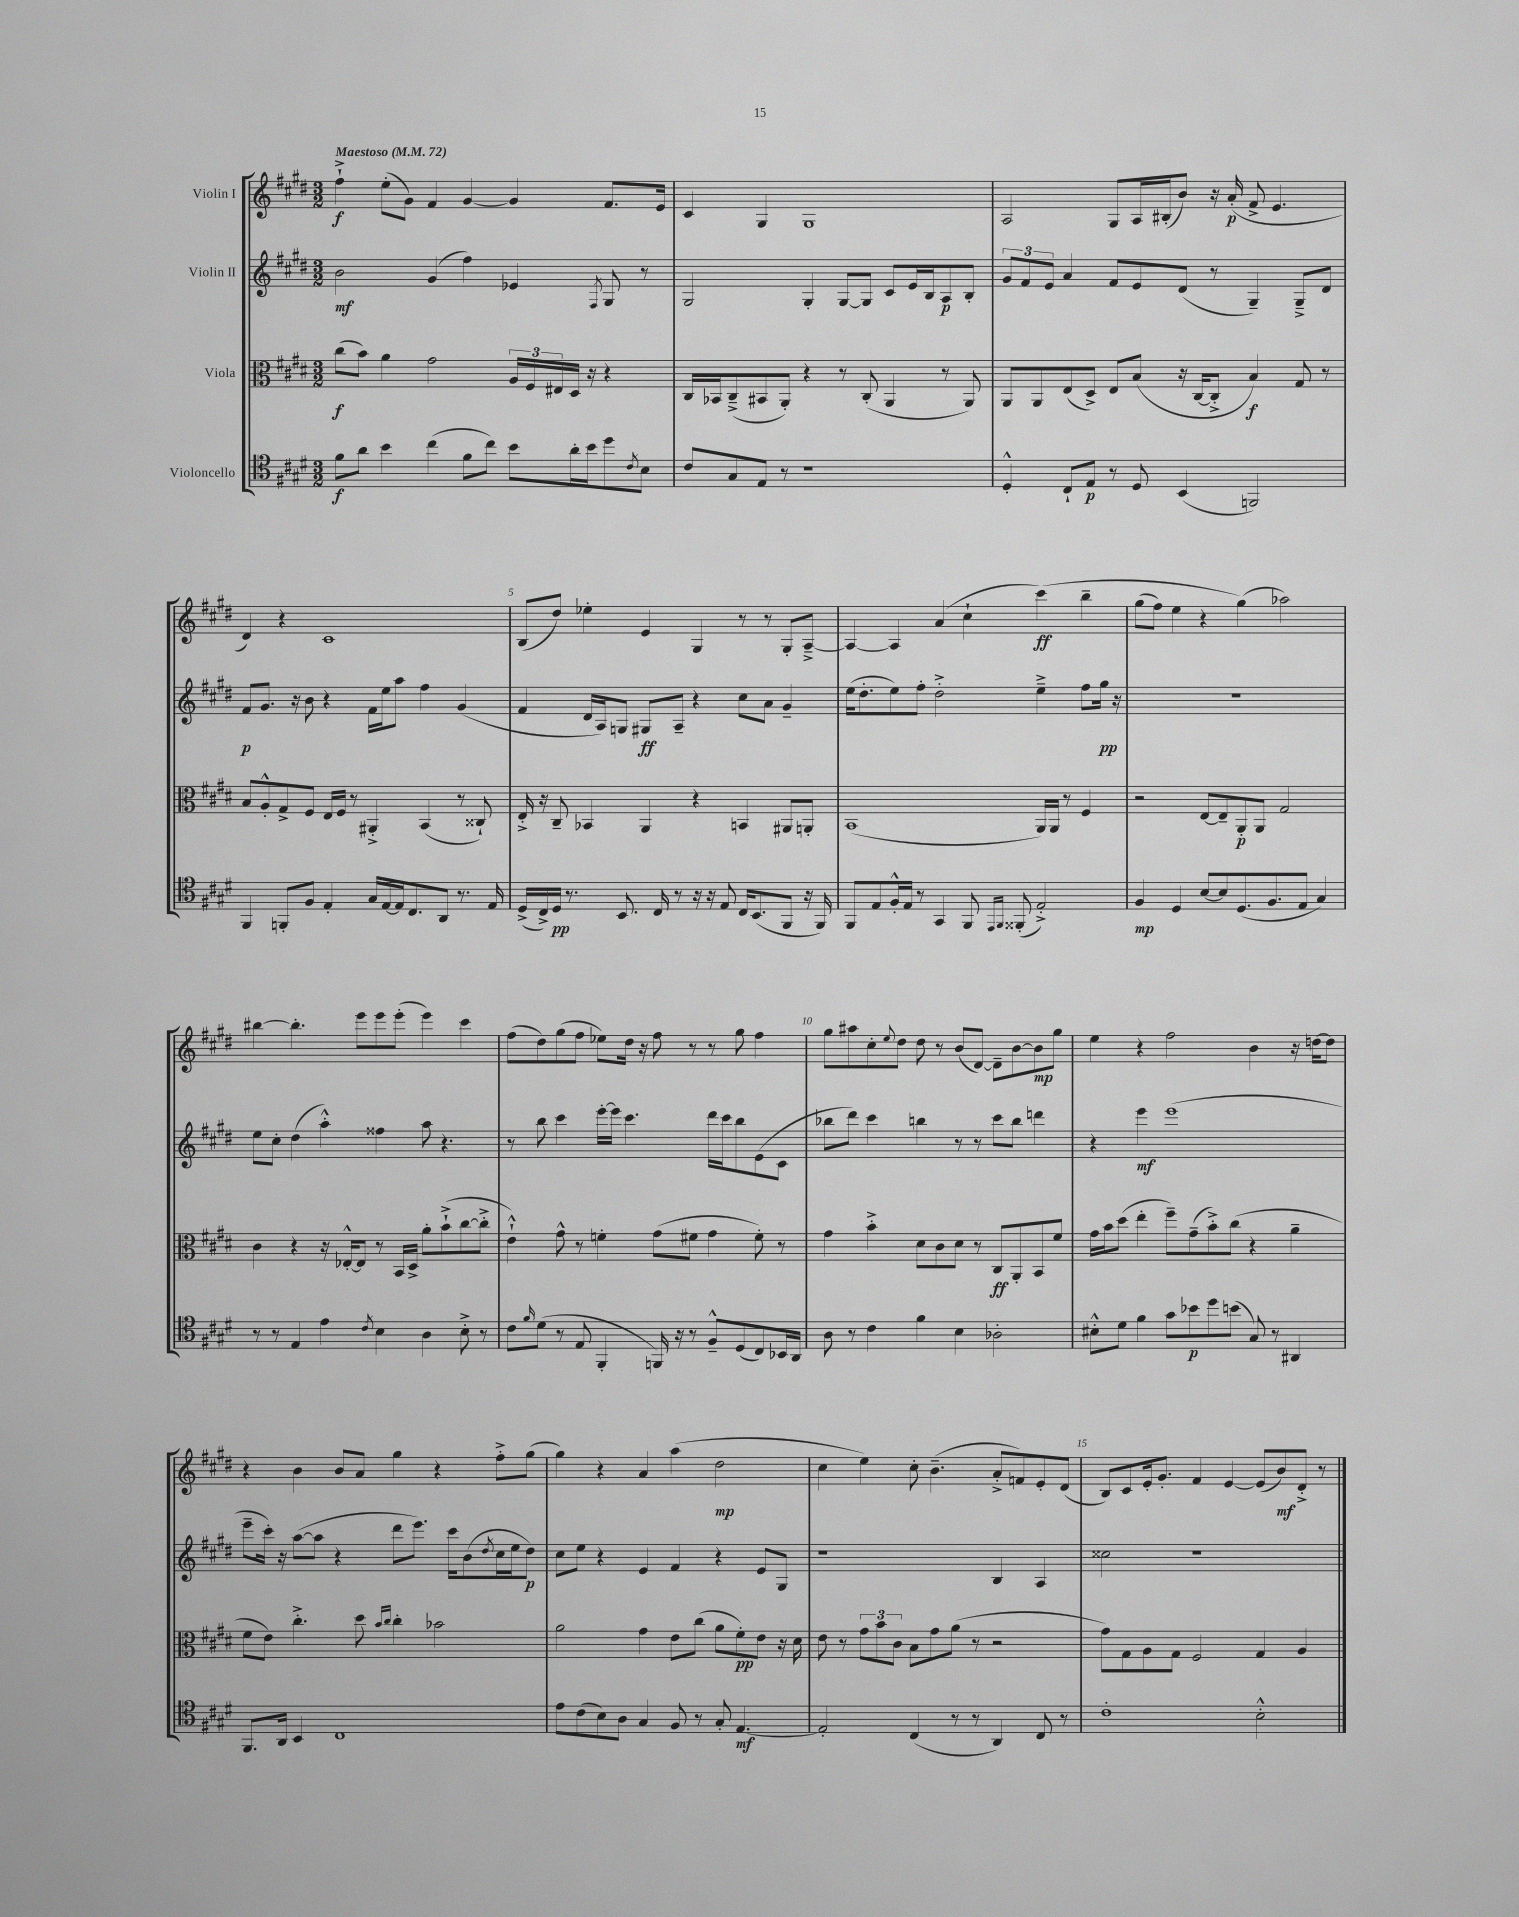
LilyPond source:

<<
\new StaffGroup <<
\new Staff = "s0" \with { instrumentName = "Violin I" } {
    \clef treble \key e \major \numericTimeSignature \time 3/2 \tempo "Maestoso" 4 = 72
    fis''4-!->\f e''8-.( gis'8) fis'4 gis'4~ gis'4 fis'8. e'16 |
    cis'4 gis4 gis1 |
    a2 gis8 a16 bis16-.( b'8) r16 a'16-.\p( fis'8-> e'4. |
    dis'4) r4 cis'1 |
    b8( dis''8) ees''4-. e'4 gis4 r8 r8 gis8-. a8~---> |
    a4~ a4 a'4( cis''4-! cis'''4\ff)\( b''4-- |
    gis''8( fis''8) e''4 r4 gis''4(\) aes''2) |
    bis''4~ bis''4.-. e'''8 e'''8 e'''8-.( e'''4) cis'''4 |
    fis''8( dis''8) gis''8( fis''8 ees''8) dis''16 r16 fis''8 r8 r8 gis''8 fis''4 |
    gis''8 ais''8 cis''8-. \appoggiatura { e''8 } dis''8 dis''8 r8 b'8( dis'8~) dis'8-- b'8~ b'8\mp gis''8 |
    e''4 r4 fis''2 b'4 r16 d''16~ d''8 |
    r4 b'4 b'8 a'8 gis''4 r4 fis''8-.-> gis''8( |
    gis''4) r4 a'4 a''4( dis''2\mp |
    cis''4 e''4) cis''8-. b'4.--( a'8-.-> f'8) e'8-. dis'8( |
    b8) cis'8 e'16-. gis'8.-. fis'4 e'4~ e'8( b'8\mf) dis'8-.-> r8 \bar "|." |
}
\new Staff = "s1" \with { instrumentName = "Violin II" } {
    \clef treble \key e \major \numericTimeSignature \time 3/2
    b'2\mf gis'4( fis''4) ees'4 \acciaccatura { fis8 } gis8 r8 |
    gis2 gis4-. gis8~ gis8 cis'8 e'16 b16 a8\p b8-. |
    \tuplet 3/2 { gis'8 fis'8 e'8 } a'4 fis'8 e'8 dis'8( r8 gis4--) gis8---> dis'8 |
    fis'8\p gis'8. r16 b'8 r4 fis'16 e''16 a''8 fis''4 gis'4( |
    fis'4 dis'16 a16) g8 gis8\ff a8-- r4 cis''8 a'8 gis'4-- |
    e''16( dis''8.-. e''8) fis''8-. dis''2-.-> e''4---> fis''8 gis''16\pp r16 |
    R1. |
    e''8 cis''8-. dis''4( a''4-.-^) fisis''4 a''8 r4. |
    r8 b''8 cis'''4 e'''16~-. e'''16 cis'''4. dis'''16 cis'''16 b''8 e'8( cis'8 |
    bes''8 dis'''8) cis'''4 b''4 r8 r8 cis'''8 b''8 d'''4 |
    r4 e'''4\mf e'''1( |
    e'''8-- cis'''16-.) r16 a''8~( a''8 r4 dis'''8 e'''8.) cis'''16 b'8( \acciaccatura { dis''8 } cis''16 e''16 dis''8\p) |
    cis''8 e''8 r4 e'4 fis'4 r4 e'8 gis8 |
    r1 b4 a4 |
    cisis''2 r1 \bar "|." |
}
\new Staff = "s2" \with { instrumentName = "Viola" } {
    \clef alto \key e \major \numericTimeSignature \time 3/2
    cis''8\f( b'8) a'4 gis'2 \tuplet 3/2 { a16 fis16 eis16 } dis16 r16 r4 |
    cis16 bes,16 cis8--->( bis,8 a,8-.) r4 r8 cis8-.( a,4 r8 a,8) |
    a,8 a,8 e8( dis8->) e8 b8( r16 cis16~ cis8-.-> b4\f) gis8 r8 |
    b8 a8-.-^ gis8-> fis8 e16 fis16 r8 ais,4-.-> b,4( r8 cisis8-!) |
    e16-.-> r16 cis8-- bes,4 a,4 r4 b,4 ais,8 a,8-. |
    b,1( a,16) a,16 r8 fis4 |
    r2 e8~ e8-- a,8-.\p a,8 gis2 |
    cis'4 r4 r16 ees16~-.-^ ees8 r8 b,16 dis16-> a'8-. b'8-!->( cis''8~ cis''8-.-> |
    e'4-!-^) gis'8-^ r8 f'4-. gis'8( fis'8 gis'4 fis'8-.) r8 |
    gis'4 b'4-.-> dis'8 cis'8 dis'8 r8 cis8\ff a,8-. b,8 fis'8 |
    gis'16 b'16 dis''8( e''4-. fis''8--) gis'8--( b'8-.->) cis''8( r4 a'4-- |
    fis'8 e'8) cis''4.-.-> dis''8 \grace { b'16 cis''16 } cis''4-. bes'2 |
    a'2 gis'4 e'8 cis''8( a'8 fis'8-.\pp) e'8 r16 dis'16 |
    e'8 r8 \tuplet 3/2 { gis'8 b'8 cis'8 } b8 gis'8 a'8( r8 r2 |
    gis'8) gis8 a8 gis8 fis2 gis4 a4 \bar "|." |
}
\new Staff = "s3" \with { instrumentName = "Violoncello" } {
    \clef tenor \key e \major \numericTimeSignature \time 3/2
    fis'8\f a'8 b'4 cis''4( fis'8 cis''8) b'8 a'16-. b'16 dis''8 \acciaccatura { cis'8 } b8 |
    cis'8 gis8 e8 r8 r1 |
    dis4-.-^ cis8-! e8\p r8 dis8 b,4( f,2) |
    fis,4 f,8-. fis8 e4-. gis16 e16~ e16 cis8. a,8 r8. e16 |
    dis16->( cis16->) dis16\pp r8. b,8. cis16 r8 r16 r16 e8 cis16 b,8.( fis,8 r16 fis,16) |
    fis,8 e8 fis16-.-^ e16 r8 gis,4 fis,8 \grace { e,16 fis,16 } fisis,8-.( e2-.->) |
    fis4\mp dis4 b8~ b8 dis8.( fis8. e8 gis4) |
    r8 r8 e4 e'4 \acciaccatura { cis'8 } b4 a4 b8-.-> r8 |
    cis'8 \grace { fis'16 } dis'8( r8 e8 fis,4-. f,16) r16 r8 fis8---^ dis8( cis8) bes,16 a,16 |
    a8 r8 cis'4 fis'4 b4 aes2-. |
    bis8-.-^ dis'8 fis'4 gis'8 bes'8\p dis''8 b'8( gis8) r8 ais,4 |
    fis,8. a,16 b,4 cis1 |
    e'8 cis'8( b8) a8 gis4 fis8 r8 gis8-. e4.~\mf |
    e2-. cis4( r8 r8 a,4) cis8 r8 |
    cis'1-. b2-.-^ \bar "|." |
}
>>
>>
\layout { \context { \Score \override BarNumber.break-visibility = ##(#f #t #t) barNumberVisibility = #(every-nth-bar-number-visible 5) } }
